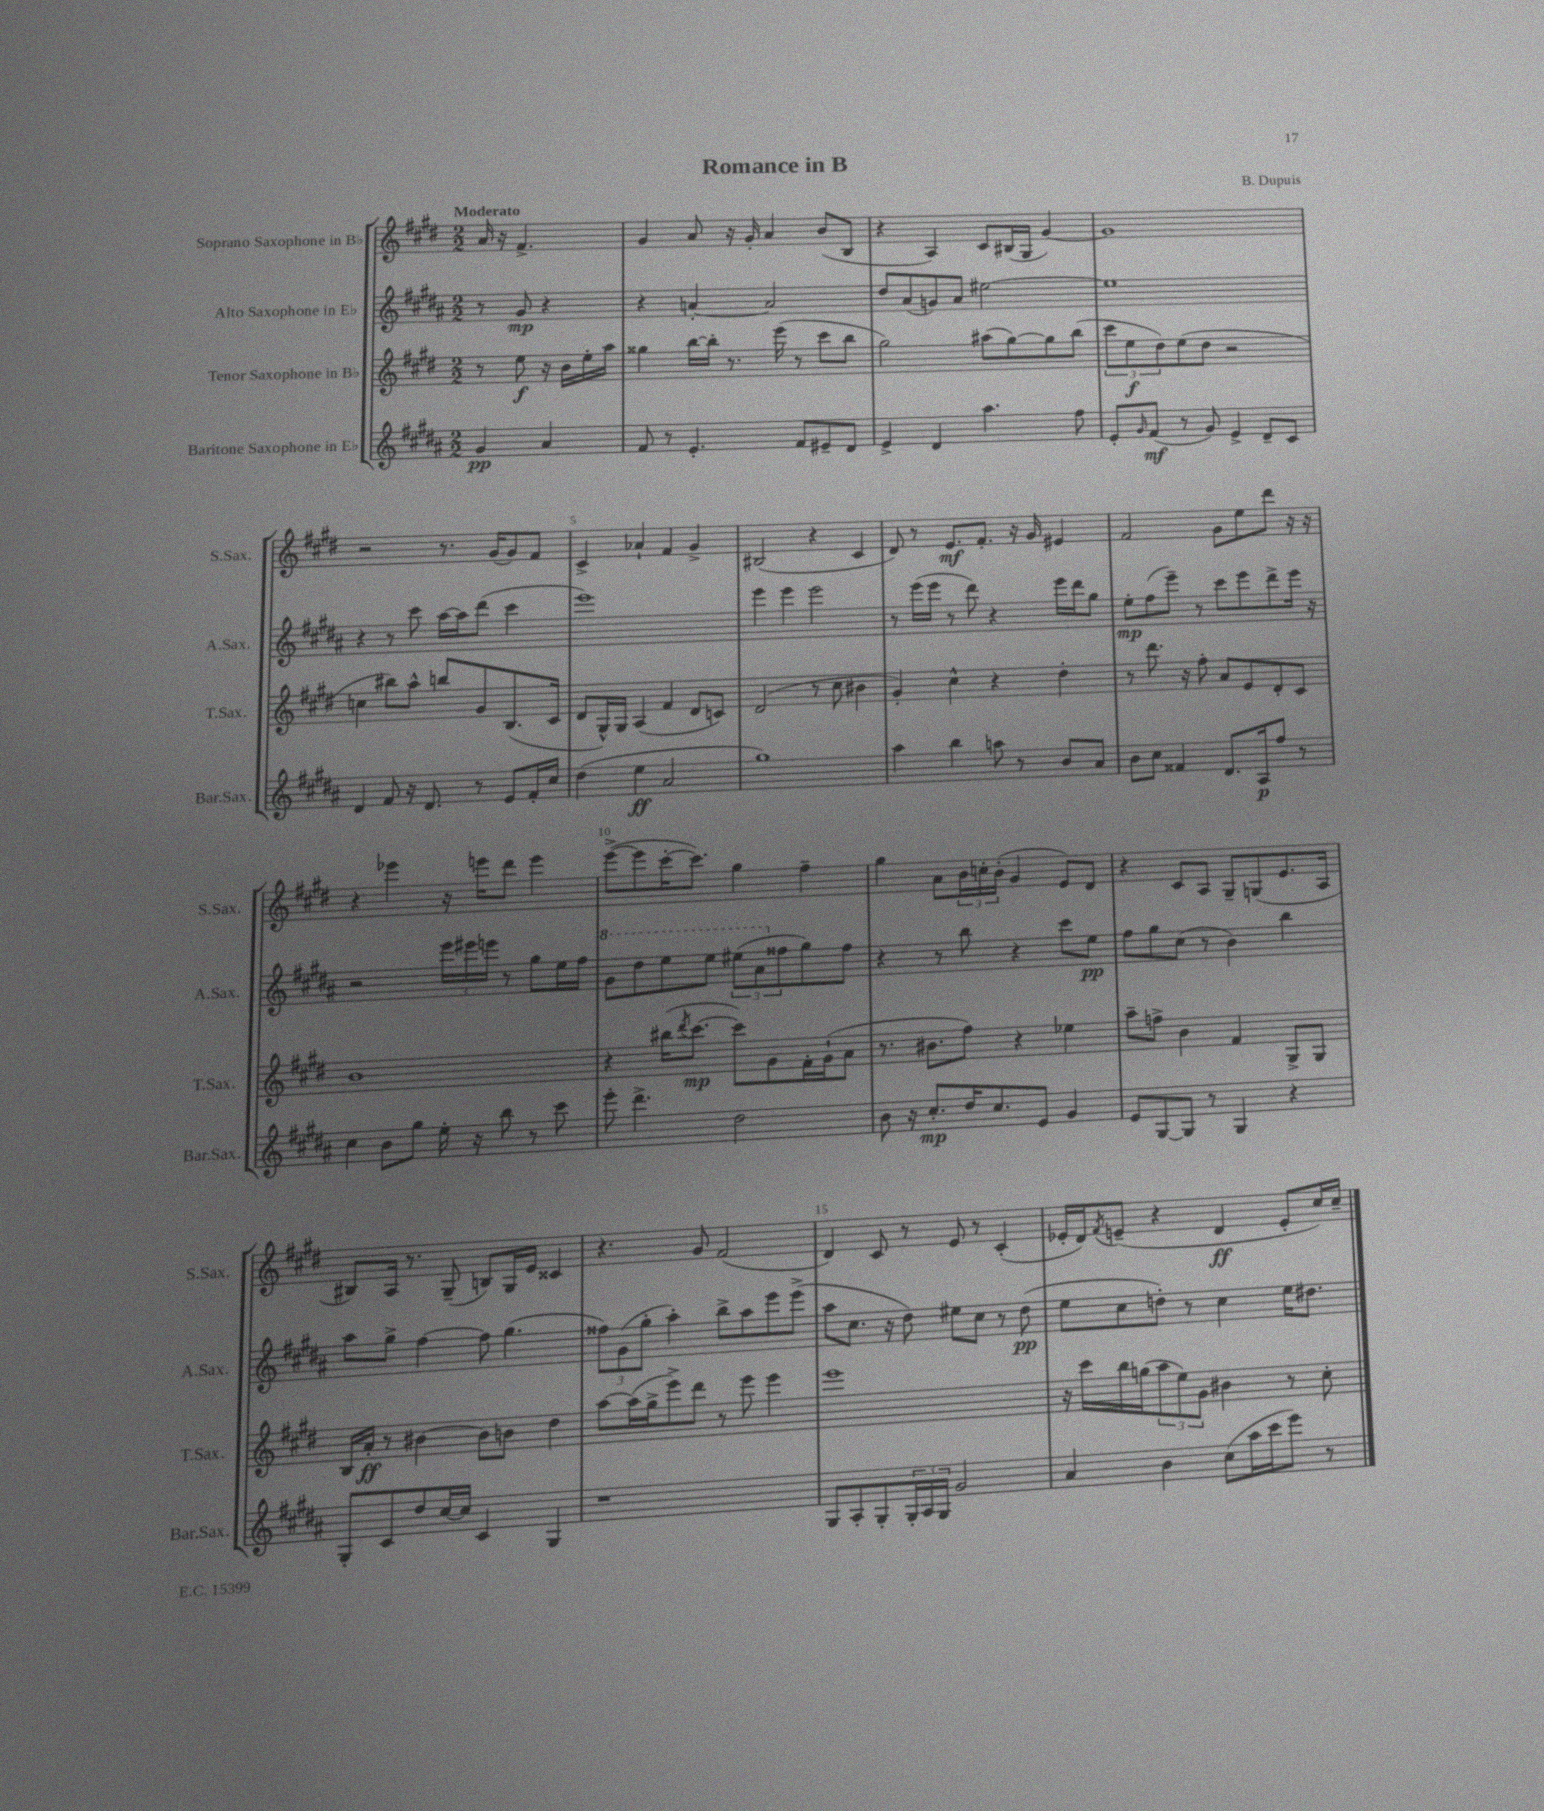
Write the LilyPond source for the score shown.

\header { title = "Romance in B" composer = "B. Dupuis" }
<<
\new StaffGroup <<
\new Staff = "s0" \with { instrumentName = "Soprano Saxophone in Bb" shortInstrumentName = "S.Sax." } {
    \clef treble \key e \major \numericTimeSignature \time 2/2 \partial 2 \tempo "Moderato"
    a'16 r16 fis'4.-> |
    gis'4 a'8 r16 gis'16-. a'4 b'8( b8 |
    r4 a4) cis'8 bis16( gis16 gis'4~) |
    gis'1 |
    r2 r8. gis'16( gis'8) fis'8 |
    cis'4-> aes'4-! fis'4 gis'4-> |
    bis2( r4 cis'4 |
    dis'8) r8 e'8.\mf fis'8.-. r16 gis'16 eis'4 |
    fis'2 gis'8 e''8 dis'''8 r16 r16 |
    r4 ees'''4 r16 e'''16 dis'''8 e'''4 |
    e'''8~->( e'''8 cis'''16~-. cis'''8.) gis''4 fis''4-- |
    gis''4 a'8 \tuplet 3/2 { b'16 c''16-. b'16-.( } gis'4 e'8) dis'8 |
    r4 cis'8 a8 gis8-- g8( e'8. a16 |
    bis8) a16 r8. gis8--( b8) gis16 e'16 cisis'4 |
    r4. gis'8 fis'2( |
    dis'4) cis'8 r8 e'8 r8 cis'4-.( |
    ees'16-. dis'16) \acciaccatura { fis'8 } e'8--( r4 dis'4\ff e'8-. cis''16) cis''16-- \bar "|." |
}
\new Staff = "s1" \with { instrumentName = "Alto Saxophone in Eb" shortInstrumentName = "A.Sax." } {
    \clef treble \key b \major \numericTimeSignature \time 2/2 \partial 2
    r8 gis'8\mp r4 |
    r4 a'4~-. a'2 |
    dis''8 ais'8( g'8) ais'8 eis''2~ |
    eis''1 |
    r4 r8 cis'''8 ais''16~ ais''16 dis'''8( cis'''4 |
    e'''1) |
    e'''4 e'''4 e'''2 |
    r8 e'''16( e'''16 r8 dis'''8) r4 e'''16 dis'''16 gis''8 |
    e''8-.\mp fis''8( e'''8--) r8 cis'''8 e'''8 dis'''8-> e'''16 r16 |
    r2 \tuplet 3/2 { e'''16 eis'''16 e'''16 } r8 gis''8 e''16 fis''16 |
    \ottava #1 gis''8 dis'''8 e'''8 e'''8 \tuplet 3/2 { eis'''8( ais''8 \ottava #0 fisis''8 } gis''8) fisis''8 |
    r4 r8 b''8 r4 cis'''8 e''8\pp |
    fis''8 gis''8 cis''8( r8 b'4) b''4 |
    ais''8 gis''8-> fis''4~ fis''8 gis''4.( |
    \tuplet 3/2 { fisis''8) gis'8( gis''8-. } ais''4-.) b''8-> ais''8 e'''8 e'''8->( |
    ais''8 cis''8. r16 dis''8) eis''8 cis''8 r8 dis''8\pp( |
    e''8 cis''8 d''8-.) r8 cis''4 e''16 dis''8. \bar "|." |
}
\new Staff = "s2" \with { instrumentName = "Tenor Saxophone in Bb" shortInstrumentName = "T.Sax." } {
    \clef treble \key e \major \numericTimeSignature \time 2/2 \partial 2
    r8 e''8\f r16 b'16 e''16-. a''16 |
    gisis''4 b''16~ b''16-. r8. e'''16( r8 cis'''8 b''8 |
    gis''2) ais''8( gis''8~) gis''8 b''8( |
    \tuplet 3/2 { cis'''8 e''8\f dis''8) } e''8( dis''8 r2 |
    c''4 bis''8) a''8-^ b''8 gis'8 b8.( cis'16 |
    dis'8 gis16-^) gis16 a4( fis'4 dis'8 c'8) |
    dis'2( r8 cis''8 bis'4 |
    gis'4-.) cis''4-^ r4 dis''4-. |
    r8 dis'''8. r16 fis''8-. a'8 e'8 dis'8-. cis'8 |
    b'1 |
    r4 bis''16( \acciaccatura { dis'''8 } cis'''8.~\mp cis'''8) gis'8 fis'16-. gis'16-!( a'8 |
    r8. bis'8. fis''8) r4 ees''4 |
    a''8-- f''8-> b'4 fis'4 gis8-> gis8 |
    b16 a'16-.\ff r8 bis'4~ bis'8 b'8 dis''4 |
    a''8~ a''16( gis''16-> e'''8->) dis'''8 r8 e'''8 e'''4 |
    e'''1 |
    r16 cis'''16 b''16 g''16( \tuplet 3/2 { a''8 e''8) gis'8 } bis'4 r8 cis''8-. \bar "|." |
}
\new Staff = "s3" \with { instrumentName = "Baritone Saxophone in Eb" shortInstrumentName = "Bar.Sax." } {
    \clef treble \key b \major \numericTimeSignature \time 2/2 \partial 2
    gis'4\pp ais'4 |
    fis'8 r8 e'4.-. fis'8 eis'8-- dis'8 |
    e'4-> dis'4 ais''4. fis''8 |
    e'8-. \grace { gis'16 } fis'8\mf( r8 gis'8) e'4-> dis'8-- cis'8 |
    dis'4 fis'8 r16 dis'8. r8 e'8 fis'16-. cis''16 |
    dis''4( e''4\ff ais'2 |
    gis''1) |
    ais''4 b''4 a''8 r8 b'8 ais'8 |
    b'8 cis''8 fisis'4 dis'8. ais16\p fis''8 r8 |
    cis''4 b'8 gis''8 e''16-. r16 b''8 r8 cis'''8 |
    e'''8-. dis'''4.-> dis''2 |
    b'8 r16 cis''8.-.\mp dis''16 cis''8. e'8 gis'4 |
    e'8 gis8~ gis8 r8 gis4 r4 |
    gis8-. cis'8 dis''8 cis''16~ cis''16 cis'4 gis4 |
    r1 |
    gis8 ais8-. gis8-. \tuplet 3/2 { gis16-. ais16 gis16 } gis'2 |
    ais'4 b'4 cis''8( ais''16 cis'''16 e'''8) r8 \bar "|." |
}
>>
>>
\layout { \context { \Score \override BarNumber.break-visibility = ##(#f #t #t) barNumberVisibility = #(every-nth-bar-number-visible 5) } }
